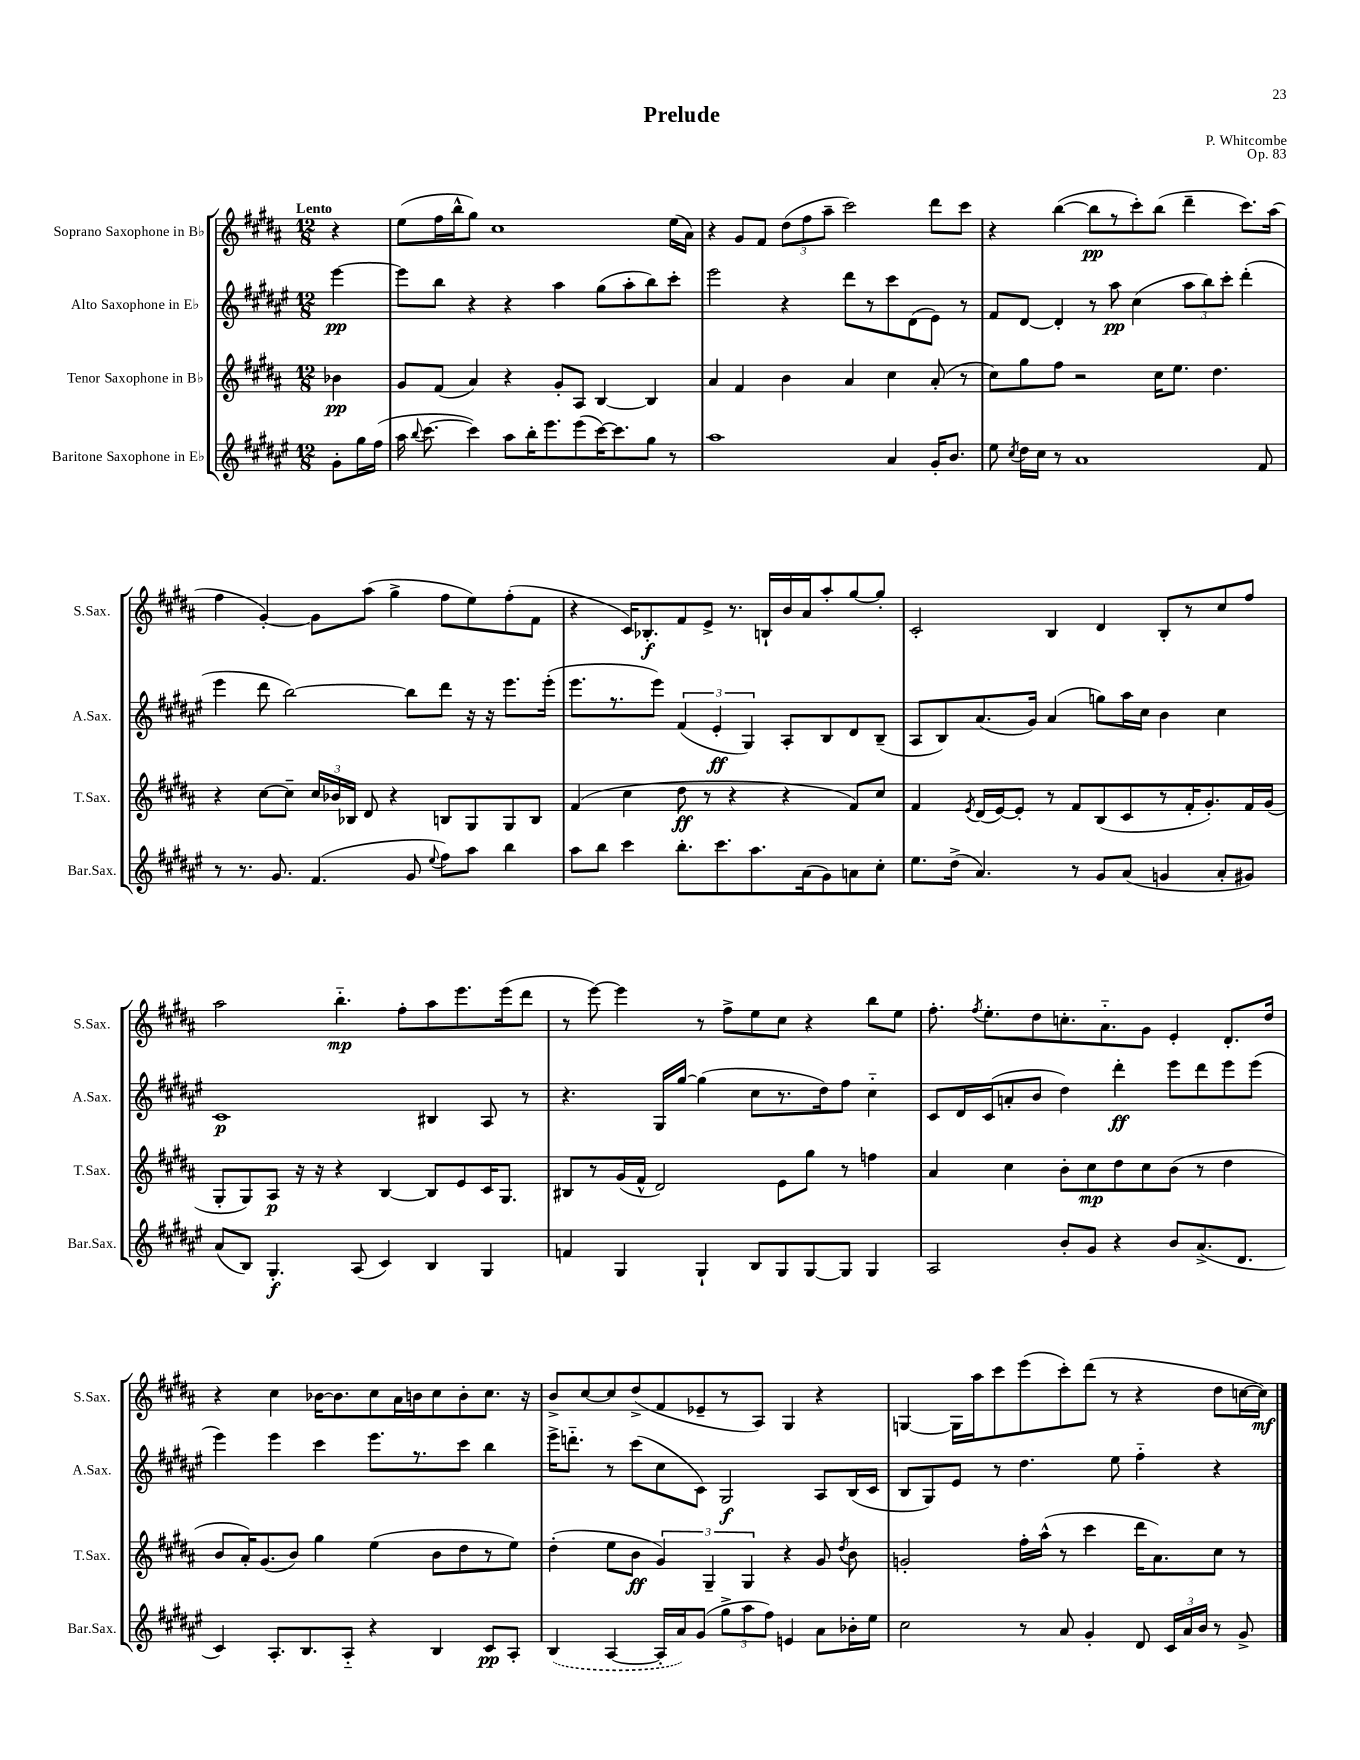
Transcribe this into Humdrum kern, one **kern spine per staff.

**kern	**kern	**kern	**kern
*staff4	*staff3	*staff2	*staff1
*clefG2	*clefG2	*clefG2	*clefG2
*k[f#c#g#d#a#e#]	*k[f#c#g#d#a#]	*k[f#c#g#d#a#e#]	*k[f#c#g#d#a#]
*M12/8	*M12/8	*M12/8	*M12/8
8g#'	4b-	[4eee#	4r
16gg#	.	.	.
(16ff#	.	.	.
=	=	=	=
16aa#	8g#	8eee#]	(8ee
8qqbb	.	.	.
[8.ccc#	.	.	.
.	(8f#	8bb	16ff#
.	.	.	16bb^^
4ccc#])	4a#)	4r	8gg#)
.	.	.	1cc#
8aa#	4r	4r	.
16bb'	.	.	.
8.eee#	.	.	.
.	8g#'	4aa#	.
(8eee#	8A#	.	.
[16ccc#)	[4B	(8gg#	.
8.ccc#]	.	.	.
.	.	8aa#'	.
8gg#	4B]	8bb)	.
8r	.	8ccc#'	(16ee
.	.	.	16a#)
=	=	=	=
1aa#	4a#	2eee#	4r
.	4f#	.	8g#
.	.	.	8f#
.	4b	4r	(12dd#
.	.	.	12ff#
.	.	.	12aa#~
.	4a#	8ddd#	2ccc#)
.	.	8r	.
4a#	4cc#	8ccc#	.
.	.	(8d#	.
16g#'	(8a#'	8e#)	8ddd#
8.b	.	.	.
.	8r	8r	8ccc#
=	=	=	=
8ee#	8cc#)	8f#	4r
8qcc#	.	.	.
16dd#	8gg#	[8d#	.
16cc#	.	.	.
8r	8ff#	4d#']	([4bb
1a#	2r	.	.
.	.	8r	8bb]
.	.	8aa#	8r
.	.	(4cc#	8ccc#')
.	16cc#	.	(8bb
.	8.ee	.	.
.	.	12aa#	4ddd#~
.	.	12bb)	.
.	4.dd#	.	.
.	.	12ccc#'	.
.	.	(4ddd#'	8.ccc#)
8f#	.	.	.
.	.	.	(16aa#
=	=	=	=
8r	4r	4eee#	4ff#
8.r	.	.	.
.	[8cc#	8ddd#	[4g#')
8.g#	.	.	.
.	8cc#~]	[2bb)	.
(4.f#	24cc#	.	8g#]
.	24b-	.	.
.	24B-	.	.
.	8d#	.	(8aa#
.	4r	.	4gg#^
8g#	.	8bb]	.
8qqee#	.	.	.
8ff#)	8B	8ddd#	8ff#
8aa#	8G#	16r	8ee)
.	.	16r	.
4bb	8G#	8.eee#	(8ff#'
.	8B	.	8f#
.	.	(16eee#'	.
=	=	=	=
8aa#	(4f#	8.eee#	4r
8bb	.	.	.
.	.	8.r	.
4ccc#	4cc#	.	16c#)
.	.	.	8.B-'
.	.	8eee#)	.
8.bb'	8dd#	(6f#	8f#
.	8r	.	8e^
.	.	6e#'	.
8.ccc#	.	.	.
.	4r	.	8.r
.	.	6G#)	.
8.aa#	.	.	.
.	.	.	16B`
.	4r	8A#'	16b
(16a#	.	.	16a#
8g#)	.	8B	8aa#'
8a	8f#)	8d#	[8gg#
8cc#'	8cc#	(8B~	8gg#']
=	=	=	=
8.ee#	4f#	8A#	2c#'
.	.	8B)	.
(16dd#^	.	.	.
.	8qe	.	.
4.a#)	(16d#	(8.a#	.
.	[16e)	.	.
.	8e']	.	.
.	.	16g#)	.
.	8r	(4a#	4B
8r	8f#	.	.
8g#	(8B	8gg)	4d#
(8a#	8c#	16aa#	.
.	.	16cc#	.
4g	8r	4b	8B'
.	16f#'	.	8r
.	8.g#')	.	.
8a#'	.	4cc#	8cc#
8g#)	16f#	.	8ff#
.	(16g#	.	.
=	=	=	=
(8a#	8G#'	1c#	2aa#
8B)	8G#)	.	.
4.G#'	8A#	.	.
.	16r	.	.
.	16r	.	.
.	4r	.	4.bb'~
(8A#	.	.	.
4c#)	[4B	.	.
.	.	.	8ff#'
4B	8B]	4B#	8aa#
.	8e	.	8.eee
4G#	16c#	8A#	.
.	8.G#	.	(16eee
.	.	8r	8ddd#
=	=	=	=
4f	8B#	4.r	8r
.	8r	.	[8eee)
4G#	(16g#	.	4eee]
.	16f#^^	.	.
.	2d#)	16G#	.
.	.	[16gg#	.
4G#`	.	(4gg#]	8r
.	.	.	8ff#^
8B	.	8cc#	8ee
8G#	8e	8.r	8cc#
[8G#	8gg#	.	4r
.	.	16dd#)	.
8G#]	8r	8ff#	.
4G#	4ff	4cc#'~	8bb
.	.	.	8ee
=	=	=	=
2A#	4a#	8c#	8.ff#'
.	.	16d#	.
.	.	.	8qff#
.	.	(16c#	8.ee'
.	4cc#	8a'	.
.	.	8b	8dd#
8b'	8b'	4dd#)	8.cc'
8g#	8cc#	.	.
.	.	.	8.a#'~
4r	8dd#	4ddd#'	.
.	8cc#	.	8g#
8b	(8b	8eee#	4e'
(8.a#^	8r	8ddd#	.
.	4dd#	8eee#	8.d#'
8.d#	.	.	.
.	.	(8eee#	.
.	.	.	16dd#
=	=	=	=
4c#)	8b	4eee#)	4r
.	16a#')	.	.
.	(8.g#	.	.
8.A#'	.	4eee#	4cc#
.	8b)	.	.
8.B	.	.	.
.	4gg#	4ccc#	[16b-
.	.	.	8.b-]
8A#'~	.	.	.
4r	(4ee	8.eee#	8cc#
.	.	.	16a#
.	.	8.r	16b
4B	8b	.	8cc#
.	8dd#	8ccc#	8b'
8c#	8r	4bb	8.cc#
8A#'	8ee)	.	.
.	.	.	16r
=	=	=	=
(4B	(4dd#'	16eee#^	8b^
.	.	8.ddd'~	.
.	.	.	[8cc#
[4A#	8ee	8r	8cc#]
.	8b	(8ccc#	(8dd#^
16A#']	6g#)	8cc#	8f#
16a#)	.	.	.
(8g#	.	8c#)	8e-~
.	6G#~	.	.
12gg#^	.	2G#	8r
12aa#	6G#	.	.
.	.	.	8A#)
12ff#)	.	.	.
4e	4r	.	4G#
8a#	8g#	8A#	4r
.	8qdd#	.	.
16b-'	8b	(16B	.
16ee#	.	16c#	.
=	=	=	=
2cc#	2g'	8B	[4G
.	.	8G#)	.
.	.	8e#	16G]
.	.	.	16aa#
.	.	8r	8ccc#
8r	16ff#'	4.dd#	(8eee
.	(16aa#^^	.	.
8a#	8r	.	8ccc#')
4g#'	4ccc#	.	(8ddd#
.	.	8ee#	8r
8d#	16ddd#	4ff#'~	4r
.	8.a#)	.	.
24c#	.	.	.
24a#	.	.	.
24b	.	.	.
8r	8cc#	4r	8dd#
8g#^	8r	.	[16cc
.	.	.	16cc])
==	==	==	==
*-	*-	*-	*-
